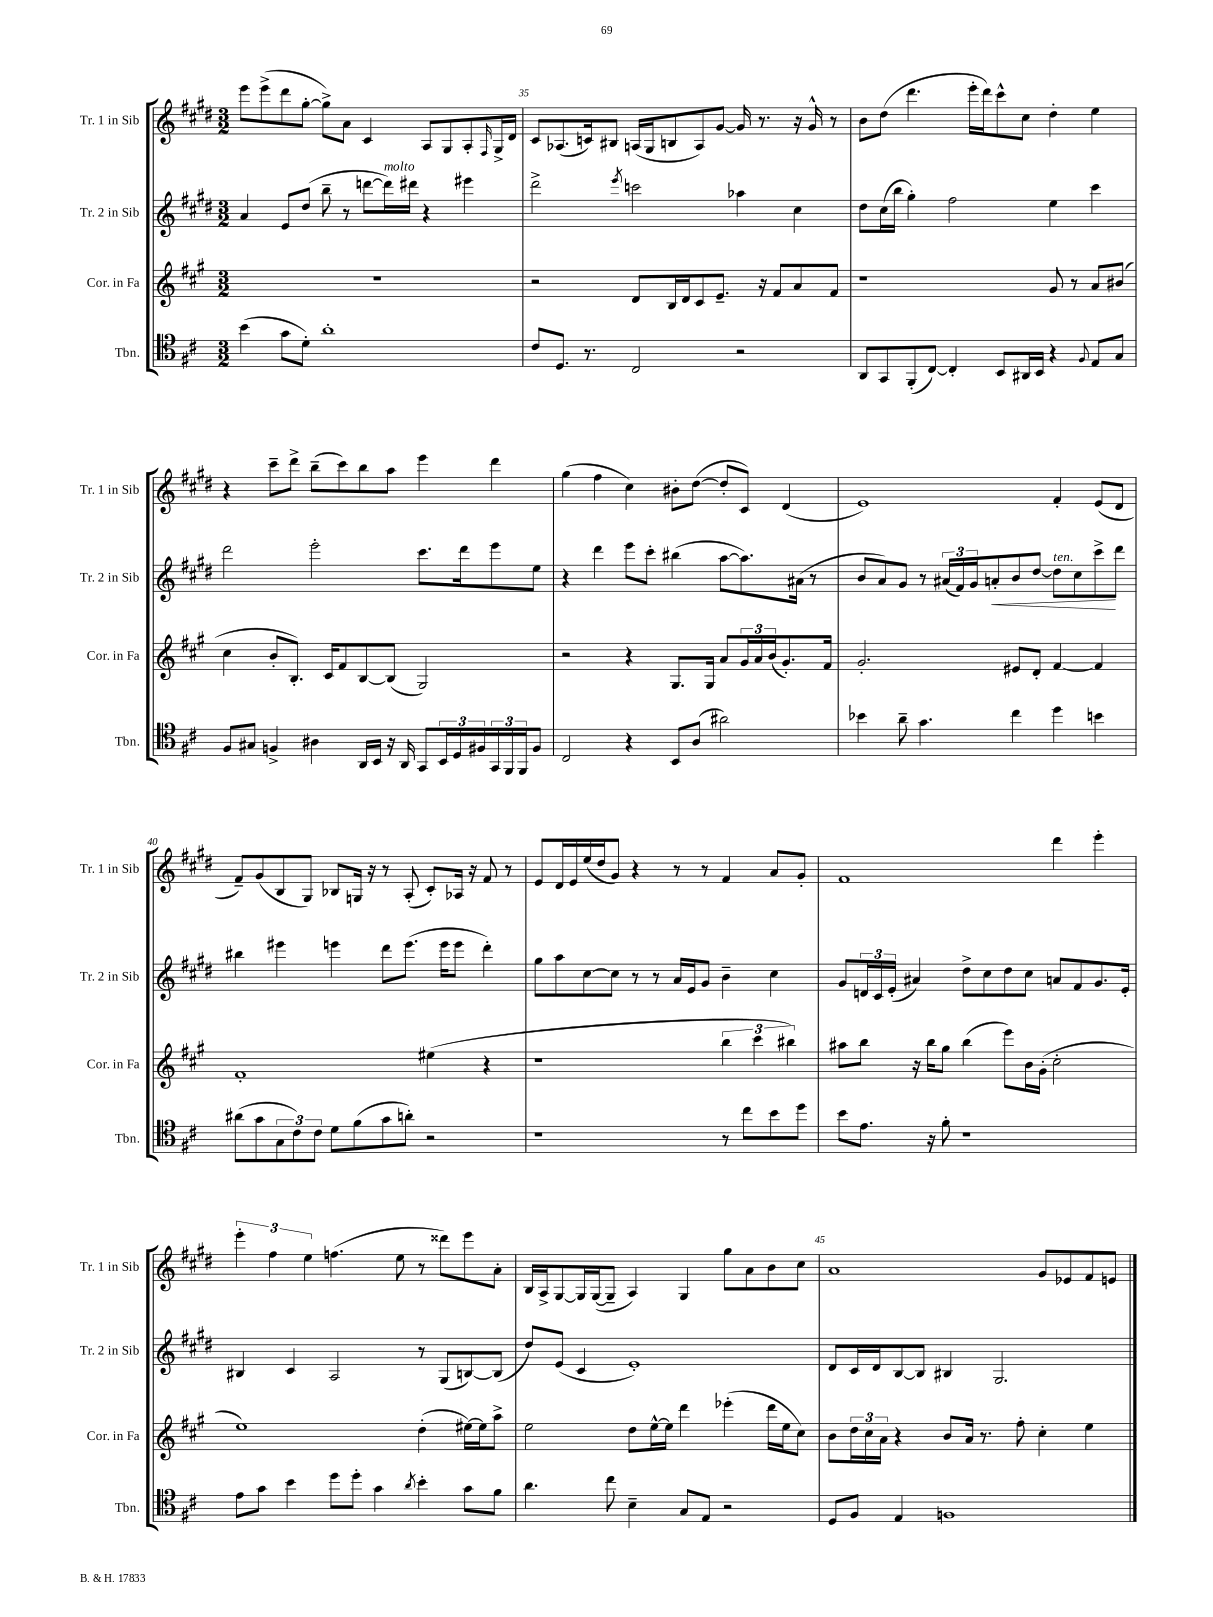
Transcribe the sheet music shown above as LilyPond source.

<<
\new StaffGroup <<
\new Staff = "s0" \with { instrumentName = "Tr. 1 in Sib" shortInstrumentName = "Tr. 1 in Sib" } {
    \clef treble \key e \major \numericTimeSignature \time 3/2
    e'''8 e'''8->( dis'''8 gis''8~-. gis''8->) a'8 cis'4 a8 gis8 a8-. \grace { fis16 } gis16-> dis'16 |
    cis'8 aes8.( c'16) bis8 a16( gis16 b8 a8) gis'8~ gis'16 r8. r16 gis'16-^ r8 |
    b'8 dis''8( dis'''4. e'''16-. dis'''16) cis'''8-^ cis''8 dis''4-. e''4 |
    r4 cis'''8-- dis'''8-> b''8--( cis'''8) b''8 a''8 e'''4 dis'''4 |
    gis''4( fis''4 cis''4) bis'8-. dis''8~( dis''8-. cis'8) dis'4( |
    e'1) fis'4-. e'8( dis'8 |
    fis'8--) gis'8( b8 gis8) bes8 g16 r16 r8 a8-.( cis'8-.) aes16 r16 fis'8 r8 |
    e'8 dis'16 e'16 e''16( dis''16 gis'8) r4 r8 r8 fis'4 a'8 gis'8-. |
    fis'1 dis'''4 e'''4-. |
    \tuplet 3/2 { e'''4-. fis''4 e''4 } f''4.( e''8 r8 disis'''8) e'''8 a'8-. |
    b16 a16-> gis8~ gis16 gis16~( gis8-- a4) gis4 gis''8 a'8 b'8 cis''8 |
    a'1 gis'8 ees'8 fis'8 e'8 \bar "|." |
}
\new Staff = "s1" \with { instrumentName = "Tr. 2 in Sib" shortInstrumentName = "Tr. 2 in Sib" } {
    \clef treble \key e \major \numericTimeSignature \time 3/2
    a'4 e'8 dis''8( b''8-- r8 d'''8~ d'''16^\markup { \italic "molto" }) dis'''16 r4 eis'''4 |
    dis'''2-> \acciaccatura { e'''8 } c'''2 aes''4 cis''4 |
    dis''8 cis''16( b''16 gis''4-.) fis''2 e''4 cis'''4 |
    dis'''2 e'''2-. cis'''8. dis'''16 e'''8 e''8 |
    r4 dis'''4 e'''8 cis'''8-. bis''4( a''8~ a''8.) ais'16( r8 |
    b'8 a'8) gis'8 r8 \tuplet 3/2 { ais'16( fis'16) gis'16 } a'8-.\< b'8 dis''8~ dis''8^\markup { \italic "ten." } cis''8 cis'''8->\! dis'''8 |
    bis''4 eis'''4 e'''4 dis'''8 e'''8.( e'''16 e'''8 dis'''4-.) |
    gis''8 a''8 cis''8~ cis''8 r8 r8 a'16 e'16 gis'8 b'4-- cis''4 |
    gis'8 \tuplet 3/2 { d'16 cis'16 e'16-.( } ais'4) dis''8-> cis''8 dis''8 cis''8 a'8 fis'8 gis'8. e'16-. |
    bis4 cis'4 a2 r8 gis8( b8~) b8( |
    dis''8) e'8( cis'4 e'1-.) |
    dis'8 cis'16 dis'16 b8~ b8 bis4 gis2. \bar "|." |
}
\new Staff = "s2" \with { instrumentName = "Cor. in Fa" shortInstrumentName = "Cor. in Fa" } {
    \clef treble \key a \major \numericTimeSignature \time 3/2
    R1. |
    r2 d'8 b16 d'16 cis'8 e'8.-- r16 fis'8 a'8 fis'8 |
    r1 gis'8 r8 a'8 bis'8( |
    cis''4 b'8-. b8.-.) cis'16 fis'8 b8~ b8( gis2) |
    r2 r4 gis8. gis16 a'8 \tuplet 3/2 { gis'16 a'16 b'16( } gis'8.-.) fis'16 |
    gis'2.-. eis'8 d'8-. fis'4~ fis'4 |
    fis'1-. eis''4( r4 |
    r1 \tuplet 3/2 { b''4 cis'''4 bis''4) } |
    ais''8 b''8 r16 b''16 gis''8 b''4( e'''8) b'16 gis'16-.( cis''2-. |
    e''1) d''4-.( eis''16~) eis''16 a''8-> |
    e''2 d''8 e''16~-^ e''16 d'''4 ees'''4-.( d'''16 e''16 cis''8) |
    b'8 \tuplet 3/2 { d''16 cis''16 a'16 } r4 b'8 a'16 r8. fis''8-. cis''4-. e''4 \bar "|." |
}
\new Staff = "s3" \with { instrumentName = "Tbn." shortInstrumentName = "Tbn." } {
    \clef tenor \key d \major \numericTimeSignature \time 3/2
    b'4( g'8 d'8-.) a'1-. |
    cis'8 d8. r8. cis2 r2 |
    a,8 g,8 fis,8-.( cis8~) cis4-. b,8 ais,16 b,16 r4 \appoggiatura { fis8 } e8 g8 |
    fis8 gis8 f4-> ais4 a,16 b,16 r16 a,16 g,8 \tuplet 3/2 { b,16 d16 fis16 } \tuplet 3/2 { g,16 fis,16 fis,16 } fis8 |
    cis2 r4 b,8 a8( ais'2) |
    bes'4 a'8-- g'4. cis''4 d''4 b'4 |
    ais'8( g'8 \tuplet 3/2 { g8 cis'8) cis'8 } d'8 fis'8( g'8 a'8-.) r2 |
    r1 r8 cis''8 b'8 d''8 |
    b'8 e'8. r16 fis'8-. r1 |
    e'8 g'8 b'4 d''8 d''8-. g'4 \acciaccatura { a'8 } b'4-. g'8 fis'8 |
    a'4. cis''8 b4-- g8 e8 r2 |
    d8 fis8 e4 f1 \bar "|." |
}
>>
>>
\layout { \context { \Score currentBarNumber = #34 \override BarNumber.break-visibility = ##(#f #t #t) barNumberVisibility = #(every-nth-bar-number-visible 5) } }
